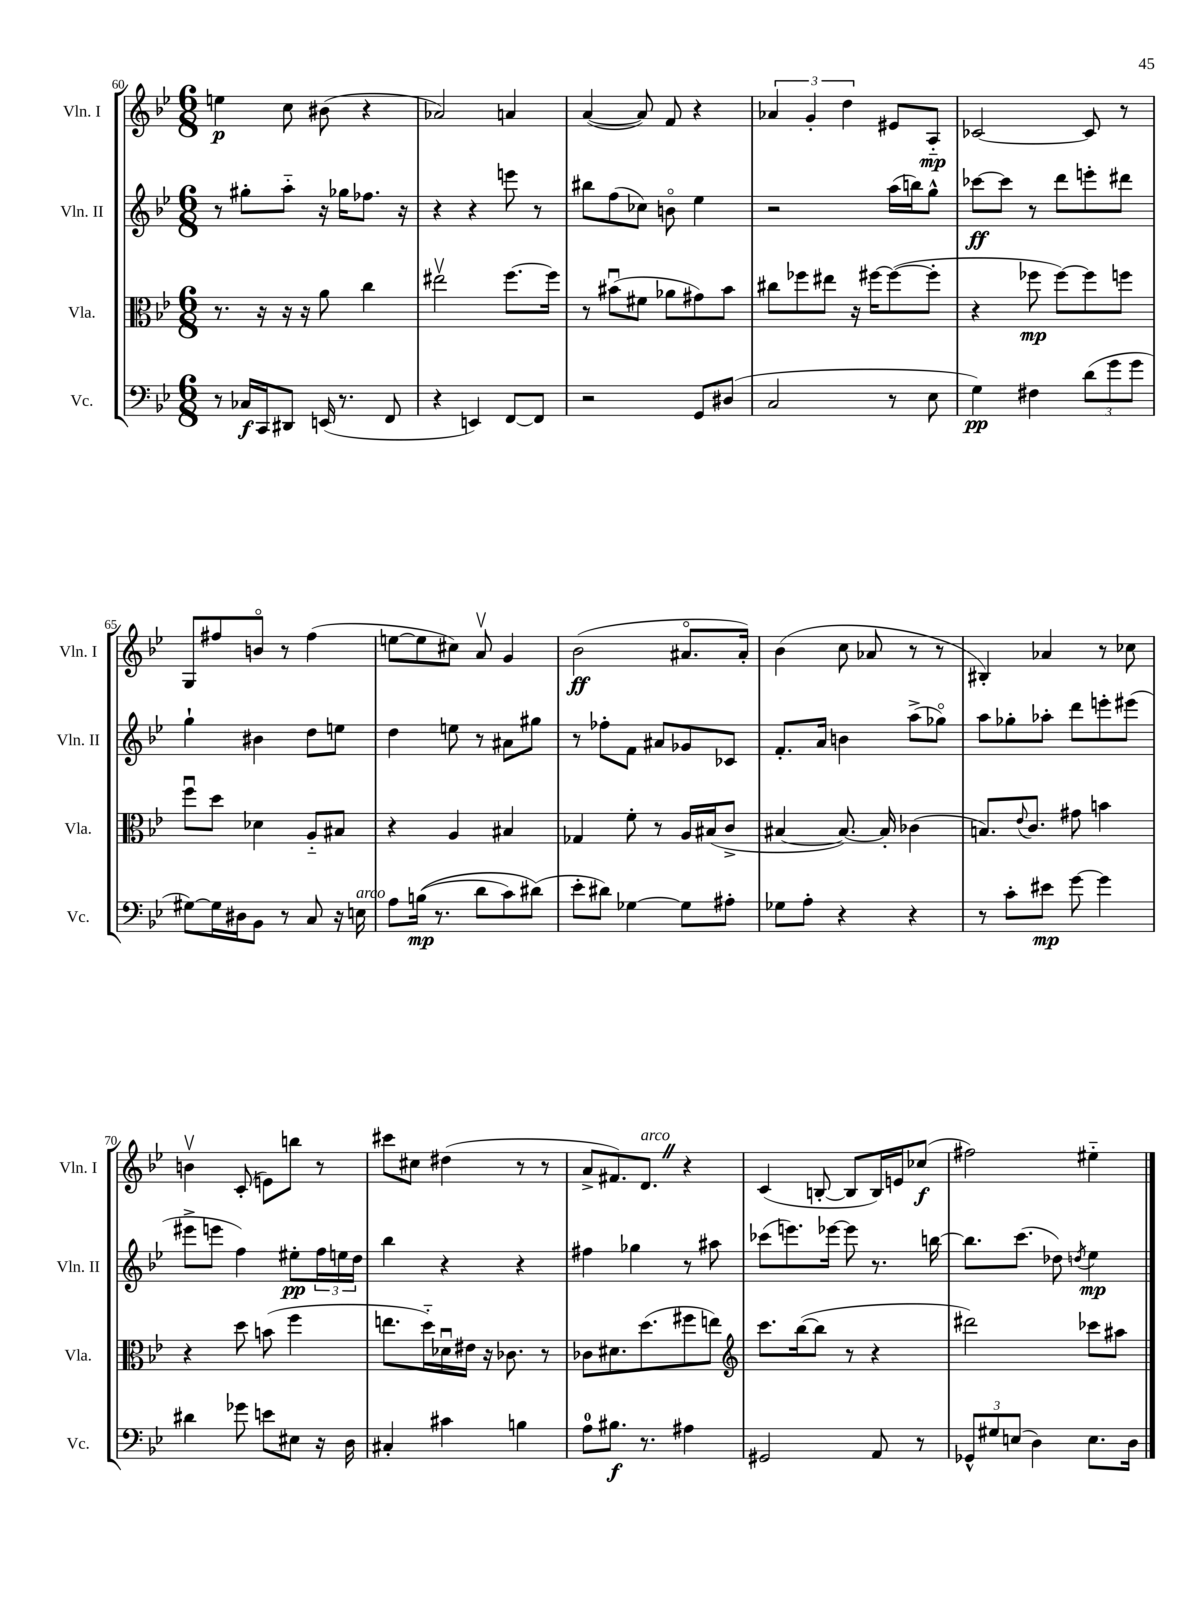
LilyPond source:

<<
\new StaffGroup <<
\new Staff = "s0" \with { instrumentName = "Vln. I" shortInstrumentName = "Vln. I" } {
    \clef treble \key bes \major \numericTimeSignature \time 6/8
    e''4\p c''8 bis'8( r4 |
    aes'2) a'4 |
    a'4~( a'8) f'8 r4 |
    \tuplet 3/2 { aes'4 g'4-. d''4 } eis'8 a8-_\mp |
    ces'2~ ces'8 r8 |
    g8 fis''8 b'8\flageolet r8 fis''4( |
    e''8~ e''8 cis''8) a'8\upbow g'4 |
    bes'2\ff( ais'8.\flageolet ais'16-.) |
    bes'4( c''8 aes'8 r8 r8 |
    bis4-.) aes'4 r8 ces''8 |
    b'4\upbow c'8-.( e'8) b''8 r8 |
    cis'''8 cis''8 dis''4( r8 r8 |
    a'8-> fis'8.) d'8.^\markup { \italic "arco" } \once \override BreathingSign.text = \markup { \musicglyph "scripts.caesura.straight" } \breathe r4 |
    c'4( b8~-. b8 b16) e'16 ces''8\f( |
    fis''2) eis''4-_ \bar "|." |
}
\new Staff = "s1" \with { instrumentName = "Vln. II" shortInstrumentName = "Vln. II" } {
    \clef treble \key bes \major \numericTimeSignature \time 6/8
    r8 gis''8-. a''8-_ r16 ges''16 fes''8. r16 |
    r4 r4 e'''8 r8 |
    bis''8 f''8( ces''8) b'8\flageolet ees''4 |
    r2 a''16( b''16) g''8-^ |
    ces'''8~\ff ces'''8 r8 d'''8 e'''8-. dis'''8 |
    g''4-! bis'4 d''8 e''8 |
    d''4 e''8 r8 ais'8 gis''8 |
    r8 fes''8-. f'8 ais'8 ges'8 ces'8 |
    f'8.-. a'16 b'4 a''8->( ges''8\flageolet) |
    a''8 ges''8-. aes''8-. d'''8 e'''8-. eis'''8( |
    eis'''8-> e'''8 f''4) eis''8-.\pp \tuplet 3/2 { f''16 e''16 d''16 } |
    bes''4 r4 r4 |
    fis''4 ges''4 r8 ais''8 |
    ces'''8( e'''8.) ees'''16~ ees'''8 r8. b''16~ |
    b''8. c'''8.( des''8) \acciaccatura { d''8 } ees''4\mp \bar "|." |
}
\new Staff = "s2" \with { instrumentName = "Vla." shortInstrumentName = "Vla." } {
    \clef alto \key bes \major \numericTimeSignature \time 6/8
    r8. r16 r16 r16 a'8 c''4 |
    eis''2\upbow f''8.~ f''16 |
    r8 bis'8\downbow( fis'8 aes'8 gis'8) bis'8 |
    cis''8 fes''8 eis''8 r16 fis''16~ fis''8~( fis''8-. |
    r4 fes''8\mp fes''8~) fes''8 f''8 |
    f''8\downbow d''8 des'4 a8-_ bis8 |
    r4 a4 bis4 |
    ges4 f'8-. r8 a16 bis16( c'8-> |
    bis4~ bis8.~) bis16-. ces'4( |
    b8.) \appoggiatura { ees'8 } c'8. gis'8 b'4 |
    r4 d''8 b'8( f''4 |
    e''8. d''16-_) des'16\downbow eis'16 r16 ces'8. r8 |
    ces'8 dis'8. d''8.( fis''8 e''8) |
    \clef treble c'''8. bes''16~( bes''8 r8 r4 |
    dis'''2) ces'''8 ais''8 \bar "|." |
}
\new Staff = "s3" \with { instrumentName = "Vc." shortInstrumentName = "Vc." } {
    \clef bass \key bes \major \numericTimeSignature \time 6/8
    r8 ces16\f c,16 dis,8 e,16( r8. f,8 |
    r4 e,4) f,8~ f,8 |
    r2 g,8 dis8( |
    c2 r8 ees8 |
    g4\pp) fis4 \tuplet 3/2 { d'8( g'8 g'8 } |
    gis8~) gis16 dis16 bes,8 r8 c8 r16 e16^\markup { \italic "arco" } |
    a8 b16\mp(\( r8. d'8 c'8) dis'8(\) |
    ees'8-. dis'8) ges4~ ges8 ais8-. |
    ges8 a8-. r4 r4 |
    r8 c'8-. eis'8\mp g'8~ g'4 |
    dis'4 ges'8 e'8 eis8 r16 d16 |
    cis4-. cis'4 b4 |
    a8-0 bis8.\f r8. ais4 |
    gis,2 a,8 r8 |
    \tuplet 3/2 { ges,8-^ gis8 e8( } d4) e8. d16 \bar "|." |
}
>>
>>
\layout { \context { \Score currentBarNumber = #60 } }
